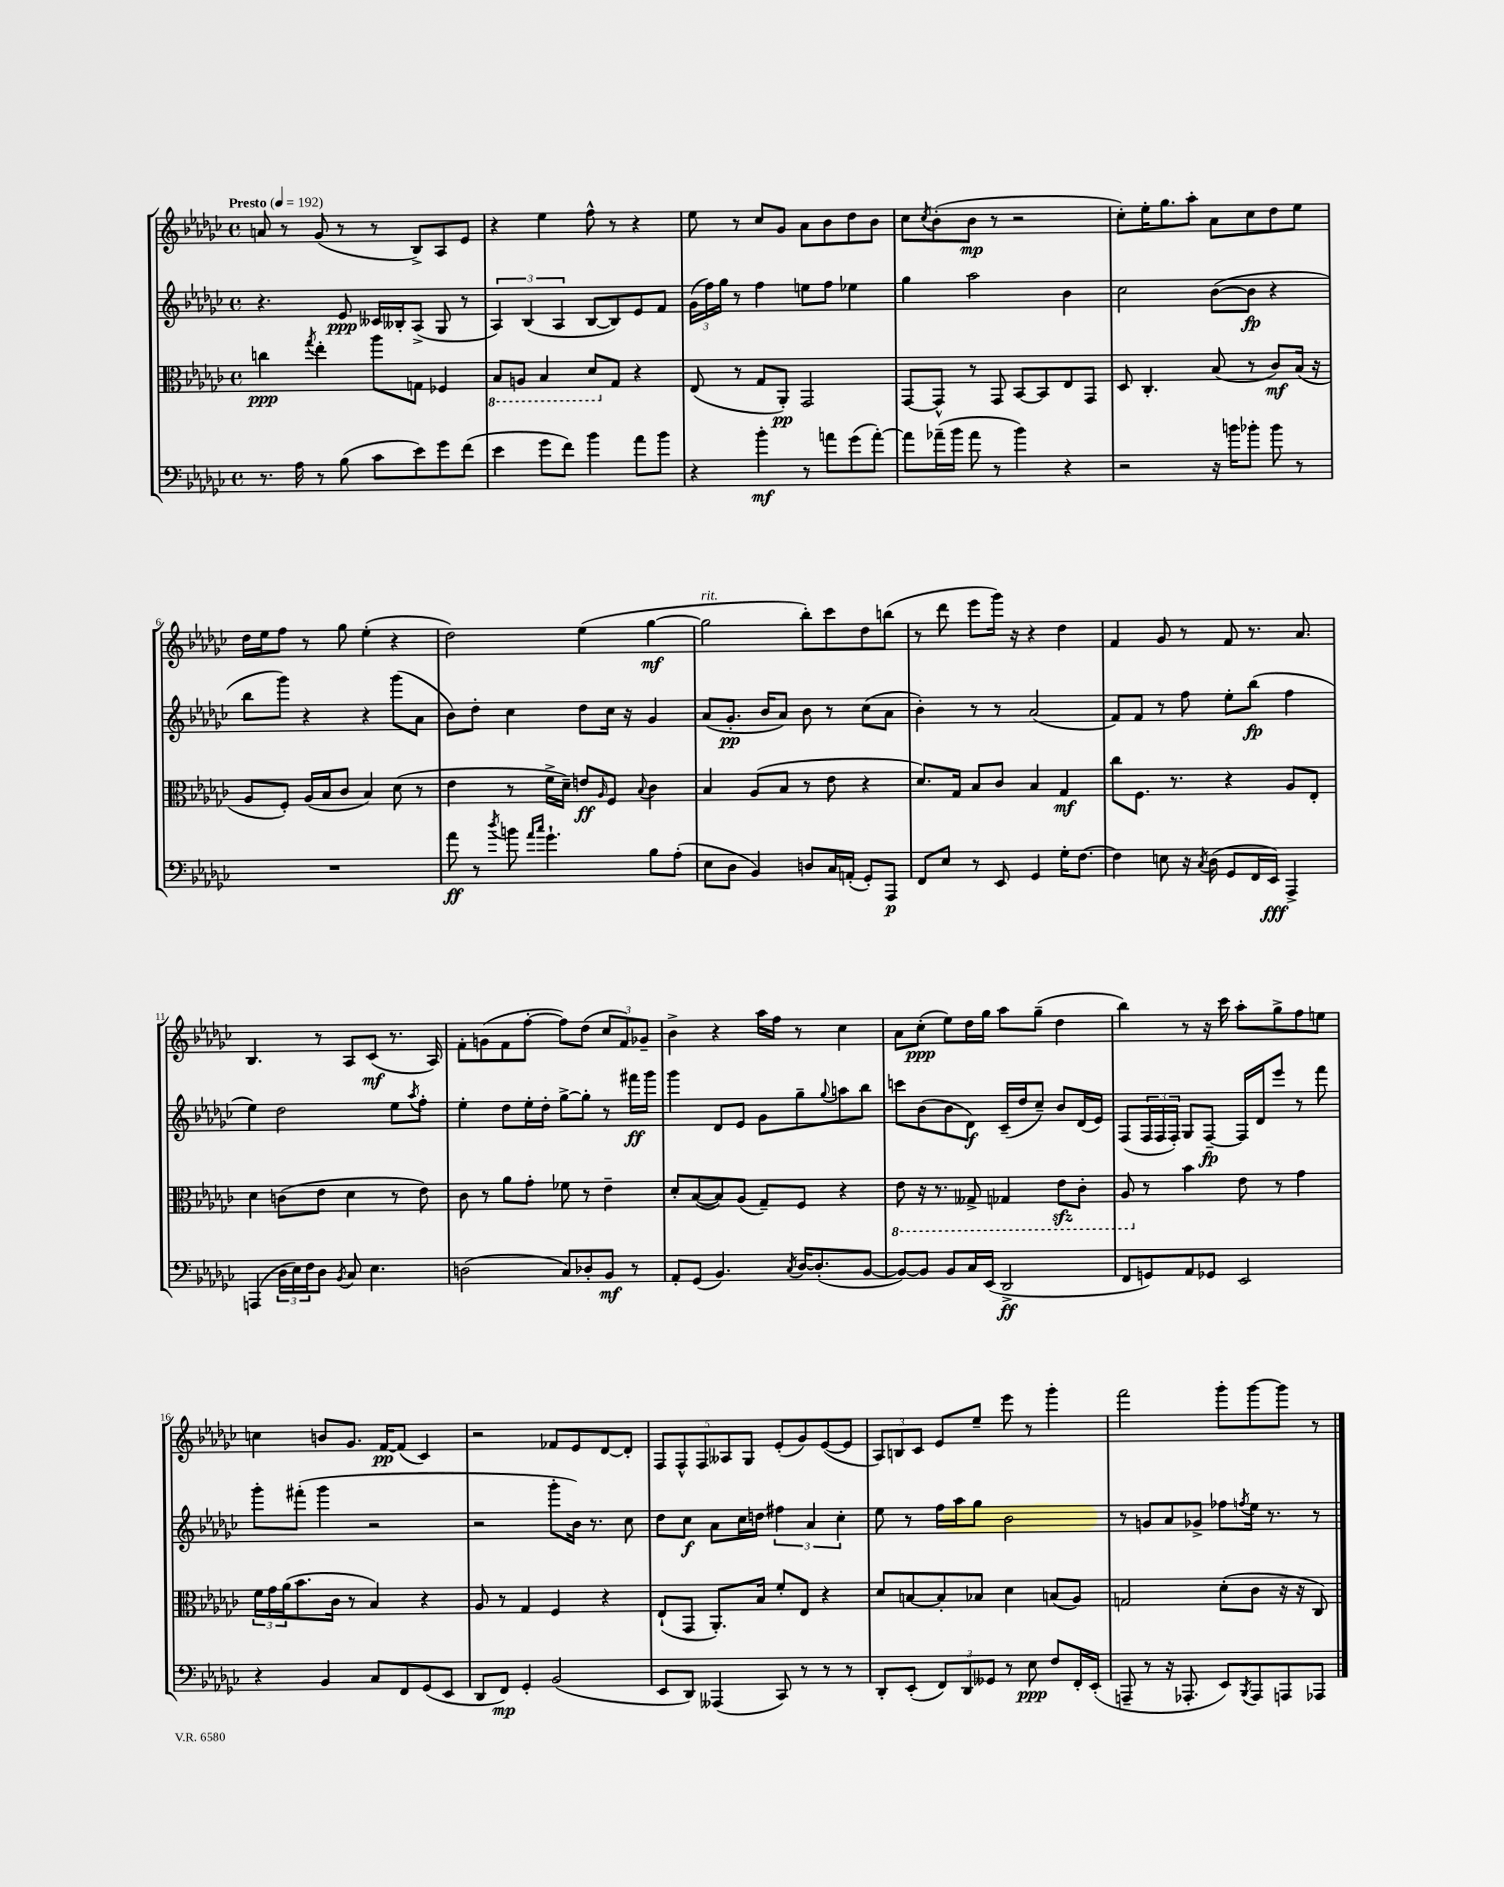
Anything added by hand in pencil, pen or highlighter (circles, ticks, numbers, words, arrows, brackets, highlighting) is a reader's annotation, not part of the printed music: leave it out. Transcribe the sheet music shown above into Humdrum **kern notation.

**kern	**dynam	**kern	**dynam	**kern	**dynam	**kern	**dynam
*part4	*part4	*part3	*part3	*part2	*part2	*part1	*part1
*staff4	*staff4	*staff3	*staff3	*staff2	*staff2	*staff1	*staff1
*clefF4	*	*clefC3	*	*clefG2	*	*clefG2	*
*k[b-e-a-d-g-c-]	*	*k[b-e-a-d-g-c-]	*	*k[b-e-a-d-g-c-]	*	*k[b-e-a-d-g-c-]	*
*M4/4	*	*M4/4	*	*M4/4	*	*M4/4	*
*met(c)	*	*met(c)	*	*met(c)	*	*met(c)	*
*MM192	*	*MM192	*	*MM192	*	*MM192	*
=1	=1	=1	=1	=1	=1	=1	=1
!	!	!	!	!	!	!LO:TX:a:B:t=Presto	!
8.r	.	4ccn\	ppp	4.r	.	8an/	.
.	.	.	.	.	.	8r	.
16A-\	.	.	.	.	.	.	.
.	.	8qgg-/	.	.	.	.	.
8r	.	4ee-'\	.	.	.	(8g-/	.
(8B-\	.	.	.	8e-/	ppp	8r	.
8c-\L	.	8aa-\L	.	16c--X/LL	.	8r	.
.	.	.	.	16B--X'/J	.	.	.
8e-\)	.	8Gn\J	.	(8A-^/J	.	8B-^/L)	.
8g-\	.	4F-X/	.	8G-/	.	8A-/	.
(8f\J	.	.	.	8r	.	8e-/J	.
=2	=2	=2	=2	=2	=2	=2	=2
*	*	*8ba	*	*	*	*	*
4e-\	.	8BB-/L	.	6A-/)	.	4r	.
.	.	8AAn/J	.	.	.	.	.
.	.	.	.	(6B-/	.	.	.
8g-\L	.	4BB-/	.	.	.	4ee-\	.
.	.	.	.	6A-/	.	.	.
8f\J)	.	.	.	.	.	.	.
4b-\	.	8D-/L	.	[8B-/L	.	8ff^^\	.
*	*	*X8ba	*	*	*	*	*
.	.	8G-/J	.	8B-/])	.	8r	.
8a-\L	.	4r	.	8e-/	.	4r	.
8b-\J	.	.	.	8f/J	.	.	.
=3	=3	=3	=3	=3	=3	=3	=3
4r	.	(8E-/	.	(24g-\LL	.	8ee-\	.
.	.	.	.	24ff\)	.	.	.
.	.	.	.	24gg-\JJ	.	.	.
.	.	8r	.	8r	.	8r	.
4b-'\	mf	8G-/L	.	4ff\	.	8cc-/L	.
.	.	8AA-'/J)	pp	.	.	8g-/J	.
8r	.	2GG-/	.	8een\L	.	8a-\L	.
8an\L	.	.	.	8ff\J	.	8b-\	.
(8g-\	.	.	.	4ee-X\	.	8dd-\	.
[8a'\J)	.	.	.	.	.	8b-\J	.
=4	=4	=4	=4	=4	=4	=4	=4
8a\L]	.	[8GG-/L	.	4gg-\	.	8cc-\L	.
.	.	.	.	.	.	8qcc-/	.
(16a-X~\L	.	8GG-^^/J]	.	.	.	(8b-'\	.
16b-\JJ	.	.	.	.	.	.	.
8a-\	.	8r	.	2aa-\	.	8b-\J	mp
8r	.	8GG-/	.	.	.	8r	.
4b-\)	.	[8BB-/L	.	.	.	2r	.
.	.	8BB-/]	.	.	.	.	.
4r	.	8E-/	.	4b-\	.	.	.
.	.	8GG-/J	.	.	.	.	.
=5	=5	=5	=5	=5	=5	=5	=5
2r	.	8D-/	.	2cc-\	.	8cc-'\L)	.
.	.	4.C-'/	.	.	.	16ee-'\K	.
.	.	.	.	.	.	8.gg-\	.
.	.	.	.	.	.	8aa-'\J	.
16r	.	(8B-/	.	([8b-\L	.	8a-\L	.
16bn\KL	.	.	.	.	.	.	.
8b-X'\J	.	8r	.	8b-\J]	fp	8cc-\	.
8b-\	.	8c-/L)	mf	4r	.	8dd-\	.
8r	.	(16B-/Jk	.	.	.	8ee-\J	.
.	.	16r	.	.	.	.	.
!!LO:LB:g=z
=6	=6	=6	=6	=6	=6	=6	=6
1r	.	8A-/L	.	8bb-\L	.	16dd-\LL	.
.	.	.	.	.	.	16ee-\J	.
.	.	8F'/J)	.	8ggg-\J)	.	8ff\J	.
.	.	(16A-/LL	.	4r	.	8r	.
.	.	16B-/J	.	.	.	.	.
.	.	8c-/J	.	.	.	8gg-\	.
.	.	4B-/)	.	4r	.	(4ee-'\	.
.	.	(8d-\	.	(8ggg-\L	.	4r	.
.	.	8r	.	8a-\J	.	.	.
=7	=7	=7	=7	=7	=7	=7	=7
8a-\	ff	4e-\	.	8b-\L)	.	2dd-\)	.
8r	.	.	.	8dd-'\J	.	.	.
8qdd-/	.	.	.	.	.	.	.
8bn\	.	8r	.	4cc-\	.	.	.
16qqa-/LL	.	.	.	.	.	.	.
16qqcc-/JJ	.	.	.	.	.	.	.
4.g-`\	.	16f^\LL	.	.	.	.	.
.	.	16d-~\JJ)	.	.	.	.	.
.	.	8en/L	ff	8dd-\L	.	(4ee-\	.
.	.	16qqA-/	.	.	.	.	.
.	.	8F/J	.	16cc-\Jk	.	.	.
.	.	.	.	16r	.	.	.
.	.	8qqB-/	.	.	.	.	.
8B-\L	.	4c-\	.	4g-/	.	[4gg-\	mf
(8A-'\J	.	.	.	.	.	.	.
=8	=8	=8	=8	=8	=8	=8	=8
!	!	!	!	!	!	!LO:TX:a:i:t=rit.	!
8E-\L	.	4B-/	.	(8a-/L	.	2gg-\]	.
8D-\J	.	.	.	8.g-'/J	pp	.	.
4BB-/)	.	(8A-/L	.	.	.	.	.
.	.	.	.	16b-/KL	.	.	.
.	.	8B-/J	.	8a-/J)	.	.	.
8Dn/L	.	8r	.	8b-\	.	8bb-'\L)	.
16C-/L	.	8e-\	.	8r	.	8ccc-\	.
(16AAn'/JJ	.	.	.	.	.	.	.
8GG-'/L)	.	4r	.	(8cc-\L	.	8dd-\	.
8AAA-/J	p	.	.	8a-\J	.	(8bbn\J	.
=9	=9	=9	=9	=9	=9	=9	=9
8FF/L	.	8.d-/L)	.	4b-'\)	.	8r	.
8E-/J	.	.	.	.	.	8ddd-\	.
.	.	16G-/Jk	.	.	.	.	.
8r	.	8B-/L	.	8r	.	8eee-\L	.
8EE-/	.	8c-/J	.	8r	.	16ggg-\Jk)	.
.	.	.	.	.	.	16r	.
4GG-/	.	4B-/	.	(2a-/	.	4r	.
16G-'\KL	.	4G-/	mf	.	.	4dd-\	.
[8.F\J	.	.	.	.	.	.	.
=10	=10	=10	=10	=10	=10	=10	=10
4F\]	.	8cc-\L	.	8f/L)	.	4f/	.
.	.	8.F\J	.	8f/J	.	.	.
8En\	.	.	.	8r	.	8g-/	.
.	.	8.r	.	.	.	.	.
16r	.	.	.	8ff\	.	8r	.
8qC-/	.	.	.	.	.	.	.
(16D-\	.	.	.	.	.	.	.
8GG-/L	.	4r	.	8ee-'\L	.	8f/	.
16FF/L	.	.	.	(8bb-\J	fp	8.r	.
16EE-/JJ)	fff	.	.	.	.	.	.
4AAA-^/	.	8A-/L	.	4ff\	.	.	.
.	.	.	.	.	.	8.a-/	.
.	.	8E-'/J	.	.	.	.	.
!!LO:LB:g=z
=11	=11	=11	=11	=11	=11	=11	=11
(4AAAn/	.	4d-\	.	4ee-\)	.	4.B-/	.
24D-\LL	.	(8cn\L	.	2dd-\	.	.	.
24E-\)	.	.	.	.	.	.	.
24F\J	.	.	.	.	.	.	.
8D-\J	.	8e-\J	.	.	.	8r	.
8qBB-/	.	.	.	.	.	.	.
8C-/	.	4d-\	.	.	.	8A-/L	.
4.E-\	.	.	.	.	.	(8c-/J	mf
.	.	8r	.	8ee-\L	.	8.r	.
.	.	.	.	8qaa-/	.	.	.
.	.	8e-\)	.	8ff'\J	.	.	.
.	.	.	.	.	.	16A-/)	.
=12	=12	=12	=12	=12	=12	=12	=12
(2Dn\	.	8c-\	.	4ee-'\	.	8f'\L	.
.	.	8r	.	.	.	(8gn\	.
.	.	8a-\L	.	8dd-\L	.	8f\	.
.	.	8g-'\J	.	16ee-'\L	.	[8ff'\J	.
.	.	.	.	16dd-'\JJ	.	.	.
8C-/L)	.	8f-X\	.	[8gg-^\L	.	8ff\L])	.
8D-X'/	.	8r	.	8gg-'\J]	.	(8dd-\J	.
8BB-/J	mf	4e-~\	.	8r	.	12cc-/L	.
.	.	.	.	.	.	12f/)	.
8r	.	.	.	16fff#X\LL	ff	.	.
.	.	.	.	.	.	12g-X~/J	.
.	.	.	.	16ggg-\JJ	.	.	.
=13	=13	=13	=13	=13	=13	=13	=13
8AA-'/L	.	8d-'/L	.	4ggg-\	.	4b-^\	.
(8GG-/J	.	([8B-/	.	.	.	.	.
4.BB-/)	.	8B-/])	.	8d-/L	.	4r	.
.	.	(8A-/J	.	8e-/J	.	.	.
.	.	8G-~/L)	.	8g-\L	.	16aa-\LL	.
.	.	.	.	.	.	16ff\JJ	.
8qC-/	.	.	.	.	.	.	.
[16D-/KL	.	8F/J	.	8gg-~\	.	8r	.
(8.D-'/]	.	.	.	.	.	.	.
.	.	.	.	8qqgg-/	.	.	.
.	.	4r	.	8aan\	.	4cc-\	.
[8BB-/J	.	.	.	8bb-\J	.	.	.
=14	=14	=14	=14	=14	=14	=14	=14
*	*	*8ba	*	*	*	*	*
8BB-/L_)	.	8E-\	.	8cccn\L	.	8a-\L	.
8BB-/J]	.	16r	.	(8b-\	.	(8cc-'\J	ppp
.	.	8.r	.	.	.	.	.
8BB-/L	.	.	.	8b-\	.	8ee-\L)	.
16C-/L	.	8GG--X^/	.	8d-\J)	f	16dd-\L	.
(16EE-/JJ	.	.	.	.	.	16gg-\JJ	.
2DD-^/	ff	4GG-X/	.	(16c-~/LL	.	8aa-\L	.
.	.	.	.	16dd-/J	.	.	.
.	.	.	.	8cc-~/J)	.	(8gg-~\J	.
.	.	8E-zz\L	.	8b-/L	.	4dd-\	.
.	.	8C-'\J	.	(16d-/L	.	.	.
.	.	.	.	16e-/JJ)	.	.	.
=15	=15	=15	=15	=15	=15	=15	=15
8FF/L	.	8AA-/	.	(8F/L	.	4bb-\)	.
*	*	*X8ba	*	*	*	*	*
8GGn/)	.	8r	.	24F/L	.	.	.
.	.	.	.	24F/	.	.	.
.	.	.	.	24F'/JJ)	.	.	.
8AA-/	.	4b-\	.	8G-/L	.	8r	.
8GG-X/J	.	.	.	[8F~/J	fp	16r	.
.	.	.	.	.	.	16ccc-\	.
2EE-/	.	8e-\	.	16F/LL]	.	8aa-'\L	.
.	.	.	.	16d-/J	.	.	.
.	.	8r	.	8eee-/J	.	8gg-^\	.
.	.	4g-\	.	8r	.	8ff\	.
.	.	.	.	8fff\	.	8een\J	.
!!LO:LB:g=z
=16	=16	=16	=16	=16	=16	=16	=16
4r	.	24f\LL	.	8ggg-'\L	.	4ccn\	.
.	.	24g-\	.	.	.	.	.
.	.	(24a-\J	.	.	.	.	.
.	.	8.b-\	.	(8fff#X'\J	.	.	.
4BB-/	.	.	.	4ggg-\	.	8bn/L	.
.	.	16c-\Jk	.	.	.	.	.
.	.	8r	.	.	.	8.g-/J	.
8C-/L	.	4B-/)	.	2r	.	.	.
.	.	.	.	.	.	[16f/KL	pp
8FF/	.	.	.	.	.	(8f/J]	.
(8GG-/	.	4r	.	.	.	4c-/)	.
8EE-/J	.	.	.	.	.	.	.
=17	=17	=17	=17	=17	=17	=17	=17
8DD-/L	.	8A-/	.	2r	.	2r	.
8FF/J)	mp	8r	.	.	.	.	.
4GG-'/	.	4G-/	.	.	.	.	.
(2BB-/	.	4F/	.	8ggg-'\L	.	8f-X/L	.
.	.	.	.	16b-\Jk)	.	8e-/	.
.	.	.	.	8.r	.	.	.
.	.	4r	.	.	.	[8d-/	.
.	.	.	.	8cc-\	.	8d-'/J]	.
=18	=18	=18	=18	=18	=18	=18	=18
8EE-/L	.	(8E-`/L	.	8dd-\L	.	10F/L	.
.	.	.	.	.	.	10F^^/	.
8DD-/J)	.	8GG-/J	.	8cc-\J	f	.	.
.	.	.	.	.	.	10F/	.
(4AAA--X/	.	8.AA-'/L)	.	8a-\L	.	.	.
.	.	.	.	.	.	10A--X/	.
.	.	.	.	16cc-\L	.	.	.
.	.	.	.	.	.	10G-/J	.
.	.	16B-/Jk	.	16ddn\JJ	.	.	.
8CC-/)	.	8f'/L	.	6ff#X\	.	(8e-'/L	.
8r	.	8E-/J	.	.	.	8g-/)	.
.	.	.	.	6a-/	.	.	.
8r	.	4r	.	.	.	([8e-/	.
.	.	.	.	6cc-'\	.	.	.
8r	.	.	.	.	.	8e-/J]	.
=19	=19	=19	=19	=19	=19	=19	=19
8DD-'/L	.	8d-/L	.	8ee-\	.	12A-/L)	.
.	.	.	.	.	.	12Bn/	.
(8EE-'/J	.	[8Bn/	.	8r	.	.	.
.	.	.	.	.	.	12c-/J	.
12FF/L)	.	8B'/]	.	16ff\LL	.	8e-/L	.
.	.	.	.	16aa-\J	.	.	.
12DD-/	.	.	.	.	.	.	.
.	.	8B-X/J	.	8gg-\J	.	8ee-~/J	.
12GG--X/J	.	.	.	.	.	.	.
8r	.	4d-\	.	2b-\	.	8eee-\	.
8E-\	ppp	.	.	.	.	8r	.
8F/L	.	(8Bn/L	.	.	.	4ggg-'\	.
16FF'/L	.	8A-/J)	.	.	.	.	.
(16EE-'/JJ	.	.	.	.	.	.	.
=20	=20	=20	=20	=20	=20	=20	=20
8AAAn~/	.	2Gn/	.	8r	.	2fff\	.
8r	.	.	.	8gn/L	.	.	.
16r	.	.	.	8a-/	.	.	.
8.AAA-X'/	.	.	.	.	.	.	.
.	.	.	.	8g-X^/J	.	.	.
8EE-/L)	.	(8d-'\L	.	8ff-X\L	.	8ggg-'\L	.
8qBBB-/	.	.	.	8qffn/	.	.	.
8AAA-/	.	8c-\J	.	16ee-\Jk	.	[8ggg-\	.
.	.	.	.	8.r	.	.	.
8AAAn/	.	16r	.	.	.	8ggg-\J]	.
.	.	16r	.	.	.	.	.
8AAA-X/J	.	8C-/)	.	8r	.	8r	.
==	==	==	==	==	==	==	==
*-	*-	*-	*-	*-	*-	*-	*-
